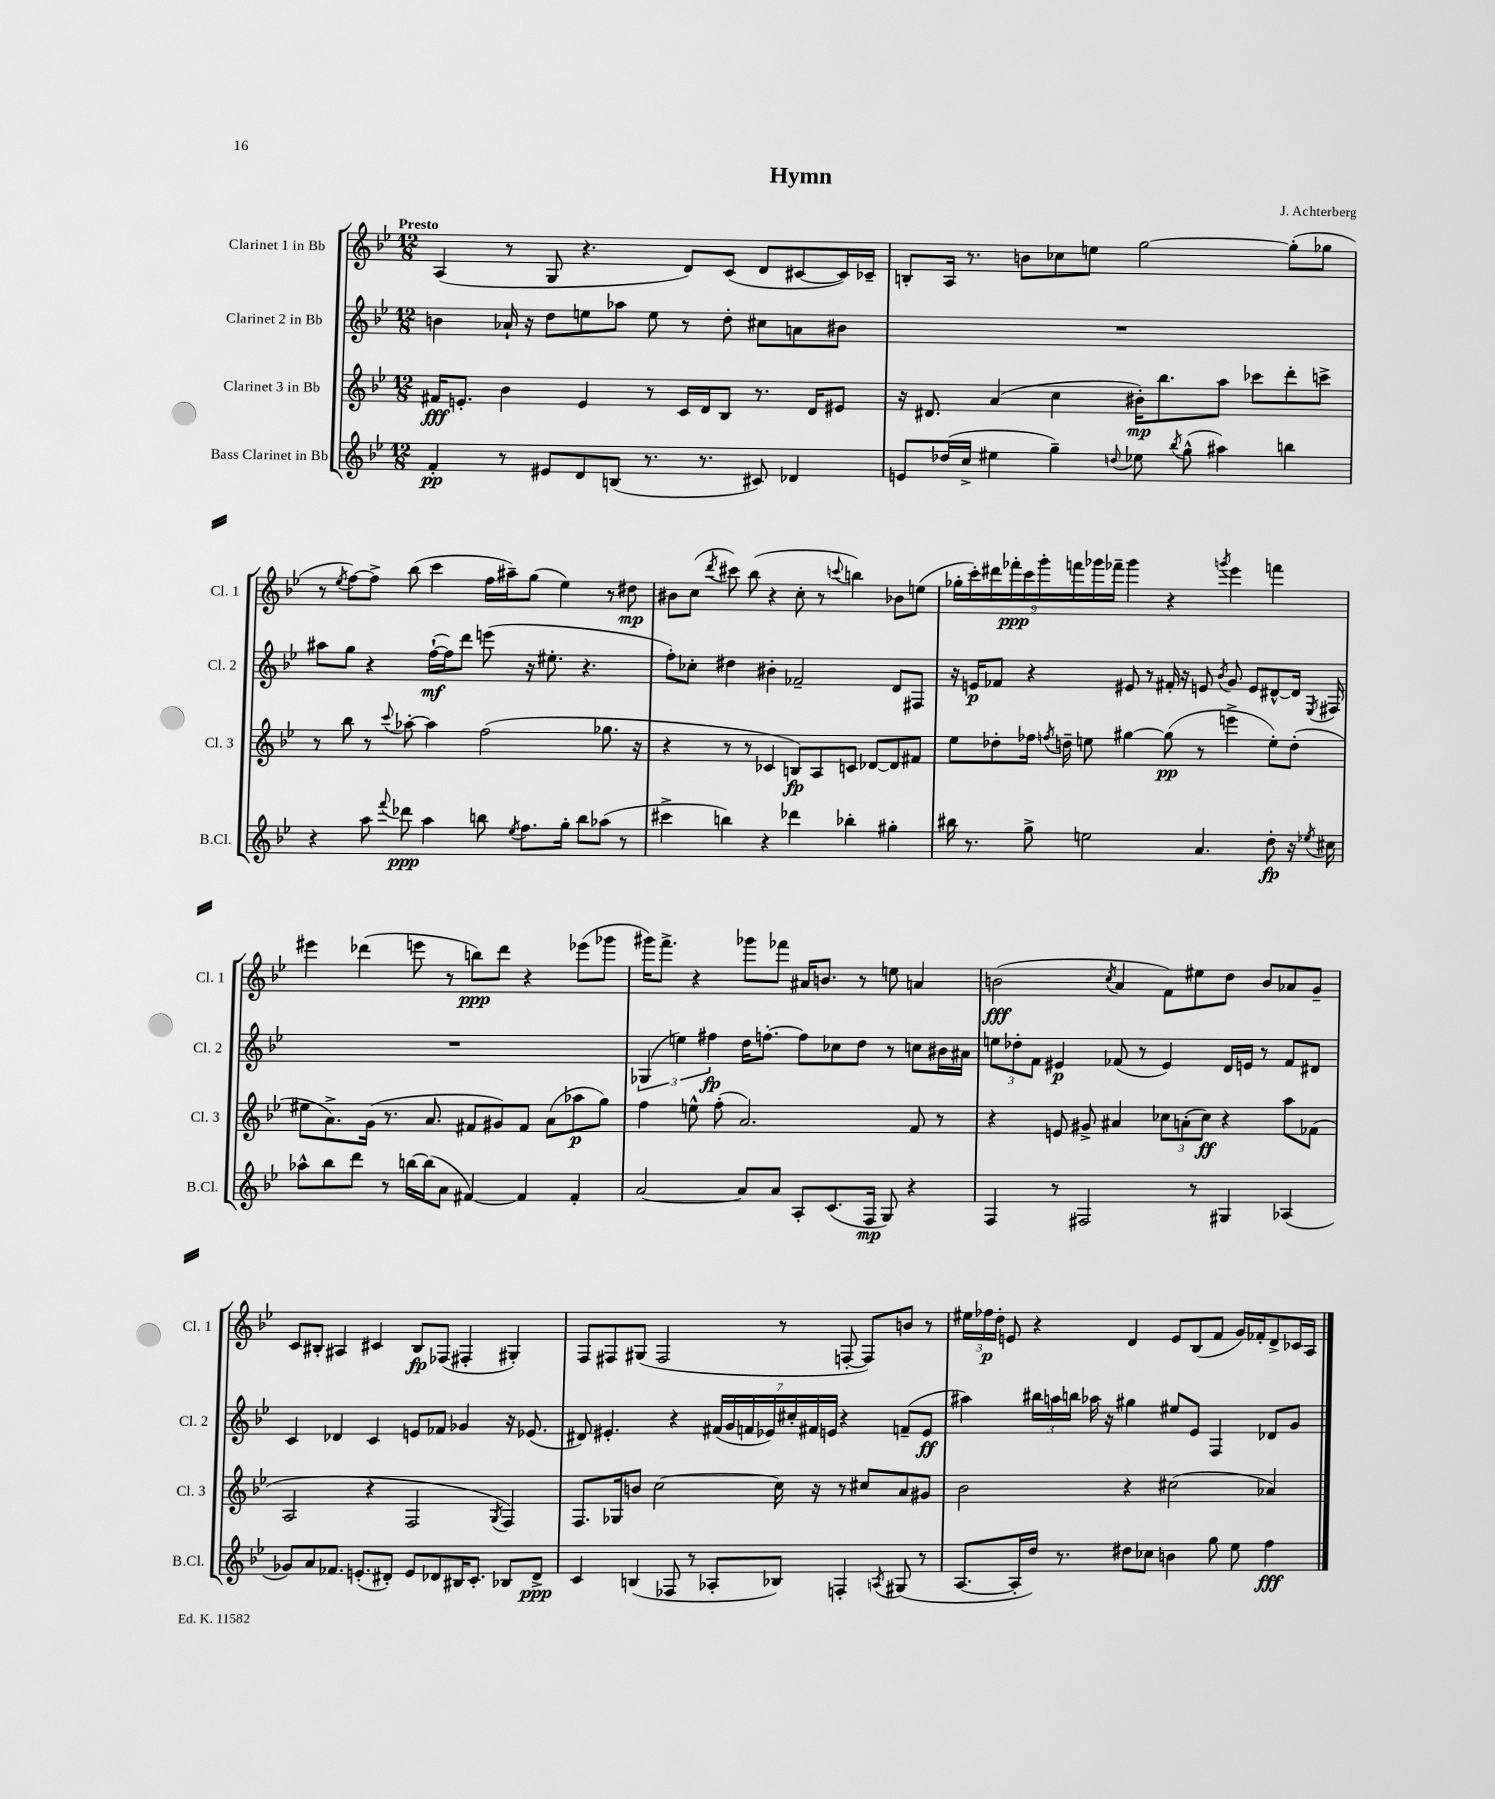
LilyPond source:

\header { title = "Hymn" composer = "J. Achterberg" }
<<
\new StaffGroup <<
\new Staff = "s0" \with { instrumentName = "Clarinet 1 in Bb" shortInstrumentName = "Cl. 1" } {
    \clef treble \key bes \major \numericTimeSignature \time 12/8 \tempo "Presto"
    \autoBeamOff a4( r8 g8 r4. d'8[) c'8]( d'8[ cis'8~ cis'16) ces'16]-- |
    b8[-. a16] r8. b'8[ ces''8 e''8] g''2~ g''8[-.( ges''8] |
    r8 \acciaccatura { ees''8 } f''8[~) f''8]-> bes''8( c'''4 f''16[ ais''16--) g''8]( ees''4) r8 dis''8\mp |
    bis'8[ c''8]( \acciaccatura { d'''8 } cis'''8) bes''8( r4 c''8-. r8 \appoggiatura { c'''8 } b''4) bes'8[ e''8]( |
    \tuplet 9/8 { ges''16[-. c'''16-.) dis'''16 fes'''16-.\ppp c'''16 g'''16-. f'''16 ges'''16 fes'''16]-- } ges'''4 r4 \acciaccatura { g'''8 } ees'''4 f'''4 |
    eis'''4 des'''4( e'''8 r8 b''8[\ppp) des'''8] r4 ees'''8[( ges'''8] |
    gis'''16[) f'''8.]-> r4 ges'''8[ fes'''8] ais'16[ b'8.] r8 e''8 a'4 |
    b'2\fff( \acciaccatura { c''8 } a'4 f'8[) eis''8 d''8] b'8[ aes'8 g'8]-- |
    c'8[ bis8]-. ais4 cis'4 bis8[\fp fes8]( fis4-. gis4-.) |
    f8[ fis8 gis8]( fis2 r8 f8~-. f8[) b'8] r8 |
    \tuplet 3/2 { eis''16[ fes''16\p d''16]-. } e'8 r4 d'4 e'8[ bes8( f'8] g'16[) fes'16-. d'8-> ces'16 a16] \bar "|." |
}
\new Staff = "s1" \with { instrumentName = "Clarinet 2 in Bb" shortInstrumentName = "Cl. 2" } {
    \clef treble \key bes \major \numericTimeSignature \time 12/8
    \autoBeamOff b'4 aes'16-! r16 d''8[ e''8 aes''8] e''8 r8 d''8-. cis''8[ a'8 bis'8] |
    R1. |
    ais''8[ g''8] r4 f''16[~-!\mf( f''16) d'''8] e'''8( r16 eis''8.-. r4. |
    f''8[-.) ces''8]-. dis''4 bis'4-. fes'2-- d'8[ fis8] |
    r16 e'16[\p fes'8] r4 eis'8 r8 fis'16-. r16 e'8 \acciaccatura { bes'8 } g'8 e'8[ dis'8~-^ dis'16] \acciaccatura { ees8 } fis16 |
    R1. |
    \tuplet 3/2 { ges4( e''4) fis''4\fp } d''16[ f''8.]~-. f''8[ ces''8 d''8] r8 c''8[ bis'16 ais'16] |
    \tuplet 3/2 { e''8[ des''8-. f'8] } eis'4\p fes'8( r8 eis'4) d'16[ e'16] r8 fes'8[ dis'8] |
    c'4 des'4 c'4 e'8[ fes'8] ges'4 r16 ees'8.( |
    dis'8) eis'4.-. r4 \tuplet 7/4 { fis'16[( g'16 f'16 ees'16) cis''16-. fis'16 e'16] } r4 f'8[--( e'8]\ff |
    ais''4) \tuplet 3/2 { bis''16[ a''16 b''16] } aes''16 r16 gis''4 eis''8[ ees'8] f4 des'8[ g'8] \bar "|." |
}
\new Staff = "s2" \with { instrumentName = "Clarinet 3 in Bb" shortInstrumentName = "Cl. 3" } {
    \clef treble \key bes \major \numericTimeSignature \time 12/8
    \autoBeamOff fis'16[\fff e'8.]-. bes'4 e'4 r8 c'16[ d'16 bes8] r8. d'16[ eis'8] |
    r16 dis'8. a'4( c''4 bis'16[-.\mp) bes''8. a''8] ces'''8[ d'''8-. c'''8]-> |
    r8 bes''8 r8 \appoggiatura { c'''8 } aes''8~-. aes''4 f''2( ges''8. r16 |
    r4 r8 r8 ces'4 b8[\fp) a8 c'8] des'8[~ des'8 fis'8] |
    ees''8[ des''8-. fes''16] \acciaccatura { f''8 } d''16-- e''8 gis''4~ gis''8\pp( r8 e'''4-> e''8[-.) d''8]-.( |
    eis''8[ a'8.->) g'16]( r8. a'8. fis'8[ gis'8) fis'8] a'8[( aes''8\p g''8]) |
    f''4 e''8-^ f''8-.( a'2.) f'8 r8 |
    r4 e'8 gis'8-> ais'4 \tuplet 3/2 { ces''8[ a'8-.( ces''8]\ff) } r4 a''8[ fes'8]( |
    a2 r4 f2 \acciaccatura { g8 } f4) |
    f8.[ ges16 b'8] c''2~ c''16 r16 r8 cis''8[ a'8 gis'8] |
    bes'2 r4 cis''2( aes'4) \bar "|." |
}
\new Staff = "s3" \with { instrumentName = "Bass Clarinet in Bb" shortInstrumentName = "B.Cl." } {
    \clef treble \key bes \major \numericTimeSignature \time 12/8
    \autoBeamOff f'4-.\pp r8 eis'8[ d'8 b8]( r8. r8. cis'8) des'4 |
    e'8[ des''16( c''16]-> eis''4 g''4--) \appoggiatura { d''8 } ees''8 \acciaccatura { bes''8 } g''8-^( ais''4) b''4 |
    r4 a''8 \appoggiatura { f'''8 } des'''8\ppp a''4 b''8 \acciaccatura { ees''8 } f''8.[ g''16]-. b''8[ aes''8]( r8 |
    cis'''4-> b''4) r4 des'''4 bes''4-. gis''4-. |
    bis''16 r8. g''8-> e''2 a'4. d''8-.\fp r16 \acciaccatura { ees''8 } cis''16 |
    aes''8[-^ bes''8 d'''8] r8 b''16[~ b''16( a'8] fis'4~) fis'4 fis'4-. |
    a'2~ a'8[ a'8] a8[-. c'8.( f16]\mp g8) r4 |
    f4 r8 fis2 r8 gis4 aes4( |
    ges'8[) a'8 fes'8.] e'8.[-.( dis'8]-.) e'8[ des'8 bis16 c'8.]-. bes8[ des'8]->\ppp |
    c'4 b4( fes8 r8 aes8[-. bes8]) f4-. \acciaccatura { a8 } gis8( r8 |
    a8.[~ a16-. d''16]) r8. dis''8[ ces''8] b'4 g''8 ees''8 f''4\fff \bar "|." |
}
>>
>>
\layout { \context { \Score \remove "Bar_number_engraver" } }
